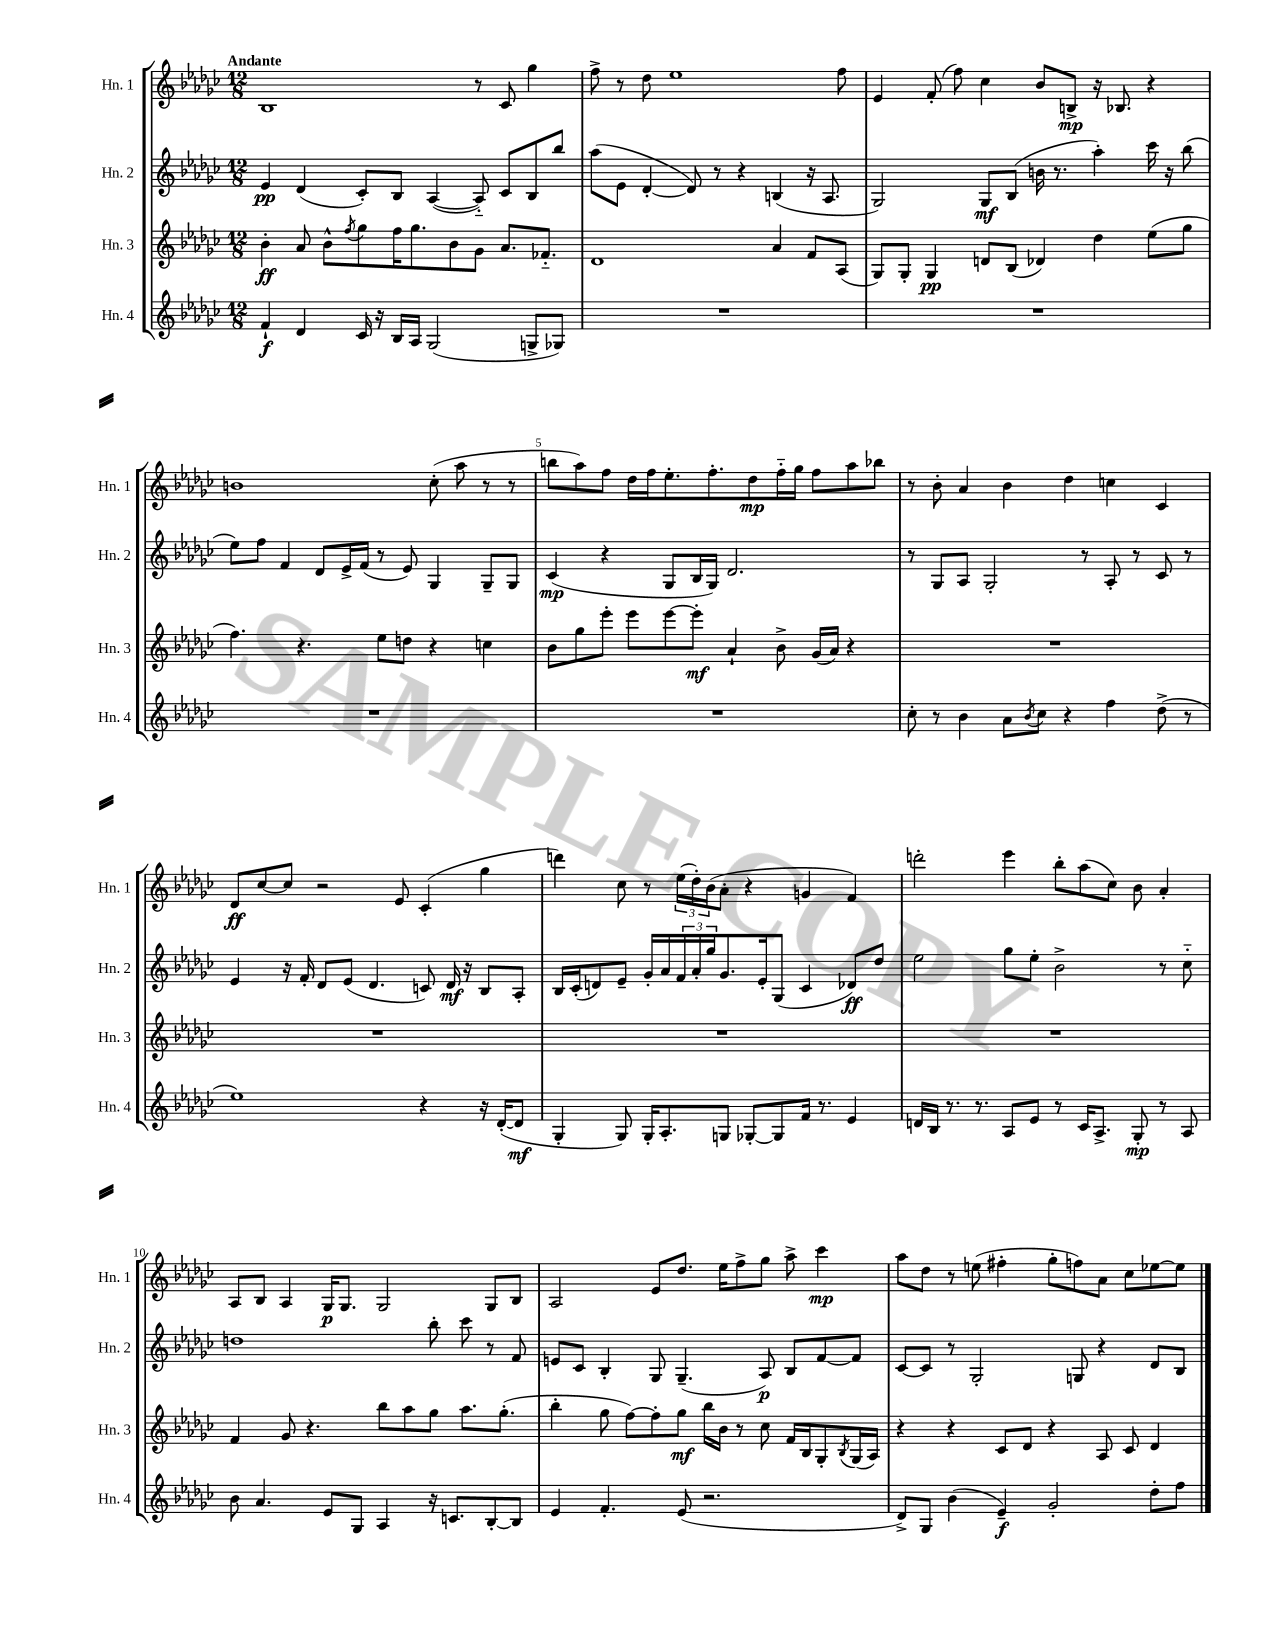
<<
\new StaffGroup <<
\new Staff = "s0" \with { instrumentName = "Hn. 1" shortInstrumentName = "Hn. 1" } {
    \clef treble \key ges \major \numericTimeSignature \time 12/8 \tempo "Andante"
    bes1 r8 ces'8 ges''4 |
    f''8-> r8 des''8 ees''1 f''8 |
    ees'4 f'8-.( f''8) ces''4 bes'8 b8->\mp r16 bes8. r4 |
    b'1 ces''8-.( aes''8 r8 r8 |
    b''8 aes''8) f''8 des''16 f''16 ees''8.-. f''8.-. des''8\mp f''16-_ ges''16 f''8 aes''8 bes''8 |
    r8 bes'8-. aes'4 bes'4 des''4 c''4 ces'4 |
    des'8\ff ces''8~ ces''8 r2 ees'8 ces'4-.( ges''4 |
    d'''4) ces''8 r8 \tuplet 3/2 { ees''16( des''16-.) bes'16( } aes'8-. r4 g'4 f'4) |
    d'''2-. ees'''4 bes''8-. aes''8( ces''8) bes'8 aes'4-. |
    aes8 bes8 aes4 ges16\p ges8. ges2 ges8 bes8 |
    aes2 ees'8 des''8. ees''16 f''8-> ges''8 aes''8-> ces'''4\mp |
    aes''8 des''8 r8 e''8( fis''4-. ges''8-. f''8) aes'8 ces''8 ees''8~ ees''8 \bar "|." |
}
\new Staff = "s1" \with { instrumentName = "Hn. 2" shortInstrumentName = "Hn. 2" } {
    \clef treble \key ges \major \numericTimeSignature \time 12/8
    ees'4\pp des'4( ces'8-.) bes8 aes4~( aes8-_) ces'8 bes8 bes''8 |
    aes''8( ees'8 des'4~-. des'8) r8 r4 b4( r16 aes8. |
    ges2) ges8\mf bes8( b'16 r8. aes''4-.) ces'''16 r16 bes''8( |
    ees''8) f''8 f'4 des'8 ees'16-> f'16( r8 ees'8) ges4 ges8-- ges8 |
    ces'4\mp( r4 ges8 bes16 ges16) des'2. |
    r8 ges8 aes8 ges2-. r8 aes8-. r8 ces'8 r8 |
    ees'4 r16 f'16-. des'8 ees'8( des'4. c'8) des'16\mf r16 bes8 aes8-. |
    bes16 ces'16-.( d'8) ees'8-- ges'16-. aes'16 \tuplet 3/2 { f'16 aes'16-. ges''16 } ges'8. ees'16-. ges8( ces'4 des'8\ff) des''8 |
    ees''2 ges''8 ees''8-. bes'2-> r8 ces''8-_ |
    d''1 bes''8-. ces'''8 r8 f'8 |
    e'8 ces'8 bes4-. ges8 ges4.--( aes8\p) bes8 f'8~ f'8 |
    ces'8~ ces'8 r8 ges2-. g8 r4 des'8 bes8 \bar "|." |
}
\new Staff = "s2" \with { instrumentName = "Hn. 3" shortInstrumentName = "Hn. 3" } {
    \clef treble \key ges \major \numericTimeSignature \time 12/8
    bes'4-.\ff aes'8 bes'8-^ \acciaccatura { f''8 } ges''8 f''16 ges''8. bes'8 ges'8 aes'8. fes'8.-_ |
    des'1 aes'4 f'8 aes8( |
    ges8) ges8-. ges4\pp d'8 bes8( des'4) des''4 ees''8( ges''8 |
    f''4.) r4. ees''8 d''8 r4 c''4 |
    bes'8 ges''8 ees'''8-. ees'''8 ees'''8~ ees'''8-.\mf aes'4-! bes'8-> ges'16( aes'16) r4 |
    R1. |
    R1. |
    R1. |
    R1. |
    f'4 ges'8 r4. bes''8 aes''8 ges''8 aes''8. ges''8.-.( |
    bes''4-. ges''8 f''8~) f''8-. ges''8\mf bes''16 bes'16 r8 ces''8 f'16 bes16 ges8-. \acciaccatura { bes8 } ges16( aes16) |
    r4 r4 ces'8 des'8 r4 aes8 ces'8 des'4 \bar "|." |
}
\new Staff = "s3" \with { instrumentName = "Hn. 4" shortInstrumentName = "Hn. 4" } {
    \clef treble \key ges \major \numericTimeSignature \time 12/8
    f'4-!\f des'4 ces'16 r16 bes16 aes16 ges2( g8-> ges8) |
    R1. |
    R1. |
    R1. |
    R1. |
    ces''8-. r8 bes'4 aes'8 \acciaccatura { bes'8 } ces''8 r4 f''4 des''8->( r8 |
    ees''1) r4 r16 des'16~-.( des'8\mf |
    ges4-. ges8) ges16-. aes8.-. g8 ges8~-. ges8 f'16 r8. ees'4 |
    d'16 bes16 r8. r8. aes8 ees'8 r8 ces'16 aes8.-> ges8-.\mp r8 aes8 |
    bes'8 aes'4. ees'8 ges8 aes4 r16 c'8. bes8~-. bes8 |
    ees'4 f'4.-. ees'8( r2. |
    des'8->) ges8 bes'4( ees'4--\f) ges'2-. des''8-. f''8 \bar "|." |
}
>>
>>
\layout { \context { \Score \override BarNumber.break-visibility = ##(#f #t #t) barNumberVisibility = #(every-nth-bar-number-visible 5) } }
